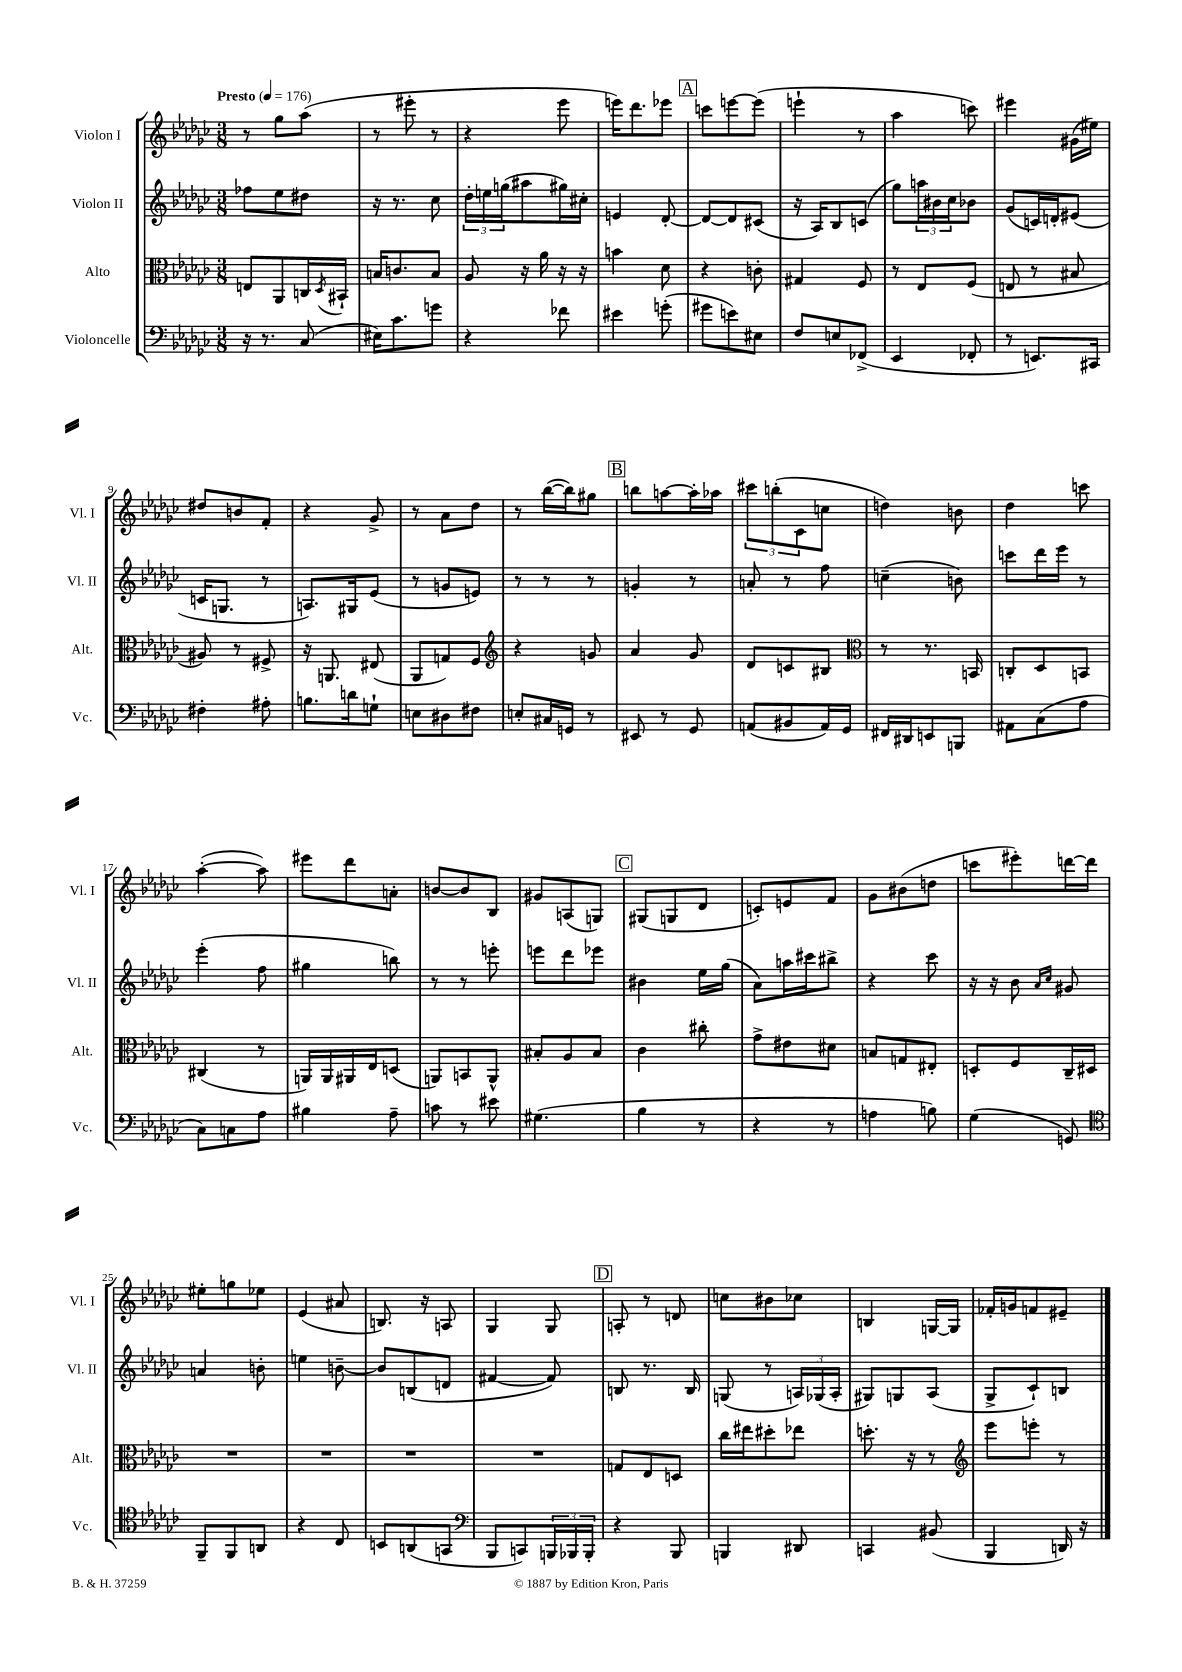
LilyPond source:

<<
\new StaffGroup <<
\new Staff = "s0" \with { instrumentName = "Violon I" shortInstrumentName = "Vl. I" } {
    \clef treble \key ges \major \numericTimeSignature \time 3/8 \tempo "Presto" 4 = 176
    r8 ges''8 aes''8( |
    r8 eis'''8-. r8 |
    r4 ees'''8 |
    e'''16) des'''8. ees'''8 |
    \mark \markup { \box "A" } c'''8 e'''8~ e'''8( |
    e'''4-! r8 |
    aes''4 c'''8) |
    eis'''4 gis'16( eis''16) |
    dis''8 b'8 f'8-. |
    r4 ges'8-> |
    r8 aes'8 des''8 |
    r8 bes''16~( bes''16) gis''8 |
    \mark \markup { \box "B" } b''8 a''8~ a''16-. aes''16 |
    \tuplet 3/2 { cis'''8 b''8-.( ces'8 } c''8 |
    d''4) b'8 |
    des''4 c'''8 |
    aes''4~-.( aes''8) |
    eis'''8 des'''8 a'8-. |
    b'8~ b'8 bes8 |
    gis'8 a8( g8) |
    \mark \markup { \box "C" } gis8( g8 des'8 |
    c'8-.) e'8 f'8 |
    ges'8 bis'8( d''8 |
    c'''8 eis'''8-.) d'''16~ d'''16 |
    eis''8-. g''8 ees''8 |
    ees'4( ais'8 |
    b8.) r16 a8 |
    ges4 ges8 |
    \mark \markup { \box "D" } a8-. r8 d'8 |
    c''8 bis'8 ces''8 |
    b4 g16~ g16 |
    fes'16-. g'16 f'8 eis'8-- \bar "|." |
}
\new Staff = "s1" \with { instrumentName = "Violon II" shortInstrumentName = "Vl. II" } {
    \clef treble \key ges \major \numericTimeSignature \time 3/8
    fes''8 ees''8 dis''8 |
    r16 r8. ces''8 |
    \tuplet 3/2 { des''16-. e''16 g''16( } ais''8 gis''16) cis''16-. |
    e'4 des'8~-. |
    \mark \markup { \box "A" } des'8~ des'8 cis'8( |
    r16 aes16) bes8 c'8( |
    ges''8) \tuplet 3/2 { a''16 bis'16 ces''16 } bes'8 |
    ges'8( c'16) d'16-. eis'8( |
    c'16 g8. r8 |
    a8.) gis16 ees'8( |
    r8 g'8 e'8) |
    r8 r8 r8 |
    \mark \markup { \box "B" } g'4-. r8 |
    a'8-. r8 f''8 |
    c''4--( b'8) |
    c'''8 des'''16 ees'''16 r8 |
    ees'''4-.( f''8 |
    gis''4 b''8) |
    r8 r8 e'''8-. |
    e'''8 des'''8 ees'''8 |
    \mark \markup { \box "C" } bis'4 ees''16 ges''16( |
    aes'8) a''16 cis'''16 bis''8-> |
    r4 ces'''8 |
    r16 r16 bes'8 \grace { aes'16 ces''16 } gis'8 |
    a'4 b'8-. |
    e''4 b'8~-- |
    b'8 b8( d'8 |
    fis'4~ fis'8) |
    \mark \markup { \box "D" } b8 r8. b16 |
    g8( r8 \tuplet 3/2 { a16) ges16( a16-. } |
    gis8) g8 aes8( |
    ges8-> ces'8-!) b8 \bar "|." |
}
\new Staff = "s2" \with { instrumentName = "Alto" shortInstrumentName = "Alt." } {
    \clef alto \key ges \major \numericTimeSignature \time 3/8
    e8 aes,8 c16 \acciaccatura { des8 } bis,16-! |
    b16 c'8. b8 |
    aes8 r16 aes'16 r16 r16 |
    b'4 des'8 |
    \mark \markup { \box "A" } r4 c'8-. |
    gis4 f8 |
    r8 ees8 f8( |
    e8 r8 bis8 |
    ais8) r8 fis8-> |
    r16 a,8. eis8( |
    aes,8 g8) f8 |
    \clef treble r4 g'8 |
    \mark \markup { \box "B" } aes'4 ges'8 |
    des'8 c'8 bis8 |
    \clef alto r8 r8. b,16 |
    c8-. des8 b,8 |
    cis4( r8 |
    a,16) a,16 ais,16 ees16 d8( |
    a,8) b,8 a,8-^ |
    bis8-. aes8 bis8 |
    \mark \markup { \box "C" } ces'4 cis''8-. |
    ges'8-> eis'8 dis'8 |
    b8 g8 eis8-. |
    d8-. f8 ces16-- dis16 |
    R4. |
    R4. |
    R4. |
    R4. |
    \mark \markup { \box "D" } g8 ees8 d8 |
    ces''16 eis''16 dis''8-. ees''8 |
    d''8.-. r16 r8 |
    \clef treble ees'''8 e'''8-. r8 \bar "|." |
}
\new Staff = "s3" \with { instrumentName = "Violoncelle" shortInstrumentName = "Vc." } {
    \clef bass \key ges \major \numericTimeSignature \time 3/8
    r16 r8. ces8( |
    eis16) ces'8. g'8 |
    r4 fes'8 |
    eis'4 g'8-.( |
    \mark \markup { \box "A" } gis'8 e'8) eis8 |
    f8 e8 fes,8->( |
    ees,4 fes,8-. |
    r8 e,8.) cis,16 |
    fis4-. ais8-. |
    b8. d'16 g8-! |
    e8 dis8 fis8 |
    e8-. cis16 g,16 r8 |
    \mark \markup { \box "B" } eis,8 r8 ges,8 |
    a,8( bis,8 a,16) ges,16 |
    fis,16 dis,16 e,8 b,,8 |
    ais,8 ces8( aes8 |
    ces8) c8 aes8 |
    bis4 aes8-- |
    c'8 r8 eis'8 |
    gis4.( |
    \mark \markup { \box "C" } bes4 r8 |
    r4 r8 |
    a4 b8) |
    ges4( g,8) |
    \clef tenor f,8-- f,8 a,8 |
    r4 ces8 |
    b,8 a,8( g,8 |
    \clef bass bes,,8 c,8) \tuplet 3/2 { b,,16 bes,,16 bes,,16-. } |
    \mark \markup { \box "D" } r4 bes,,8 |
    b,,4 dis,8 |
    c,4 bis,8( |
    bes,,4 d,16) r16 \bar "|." |
}
>>
>>
